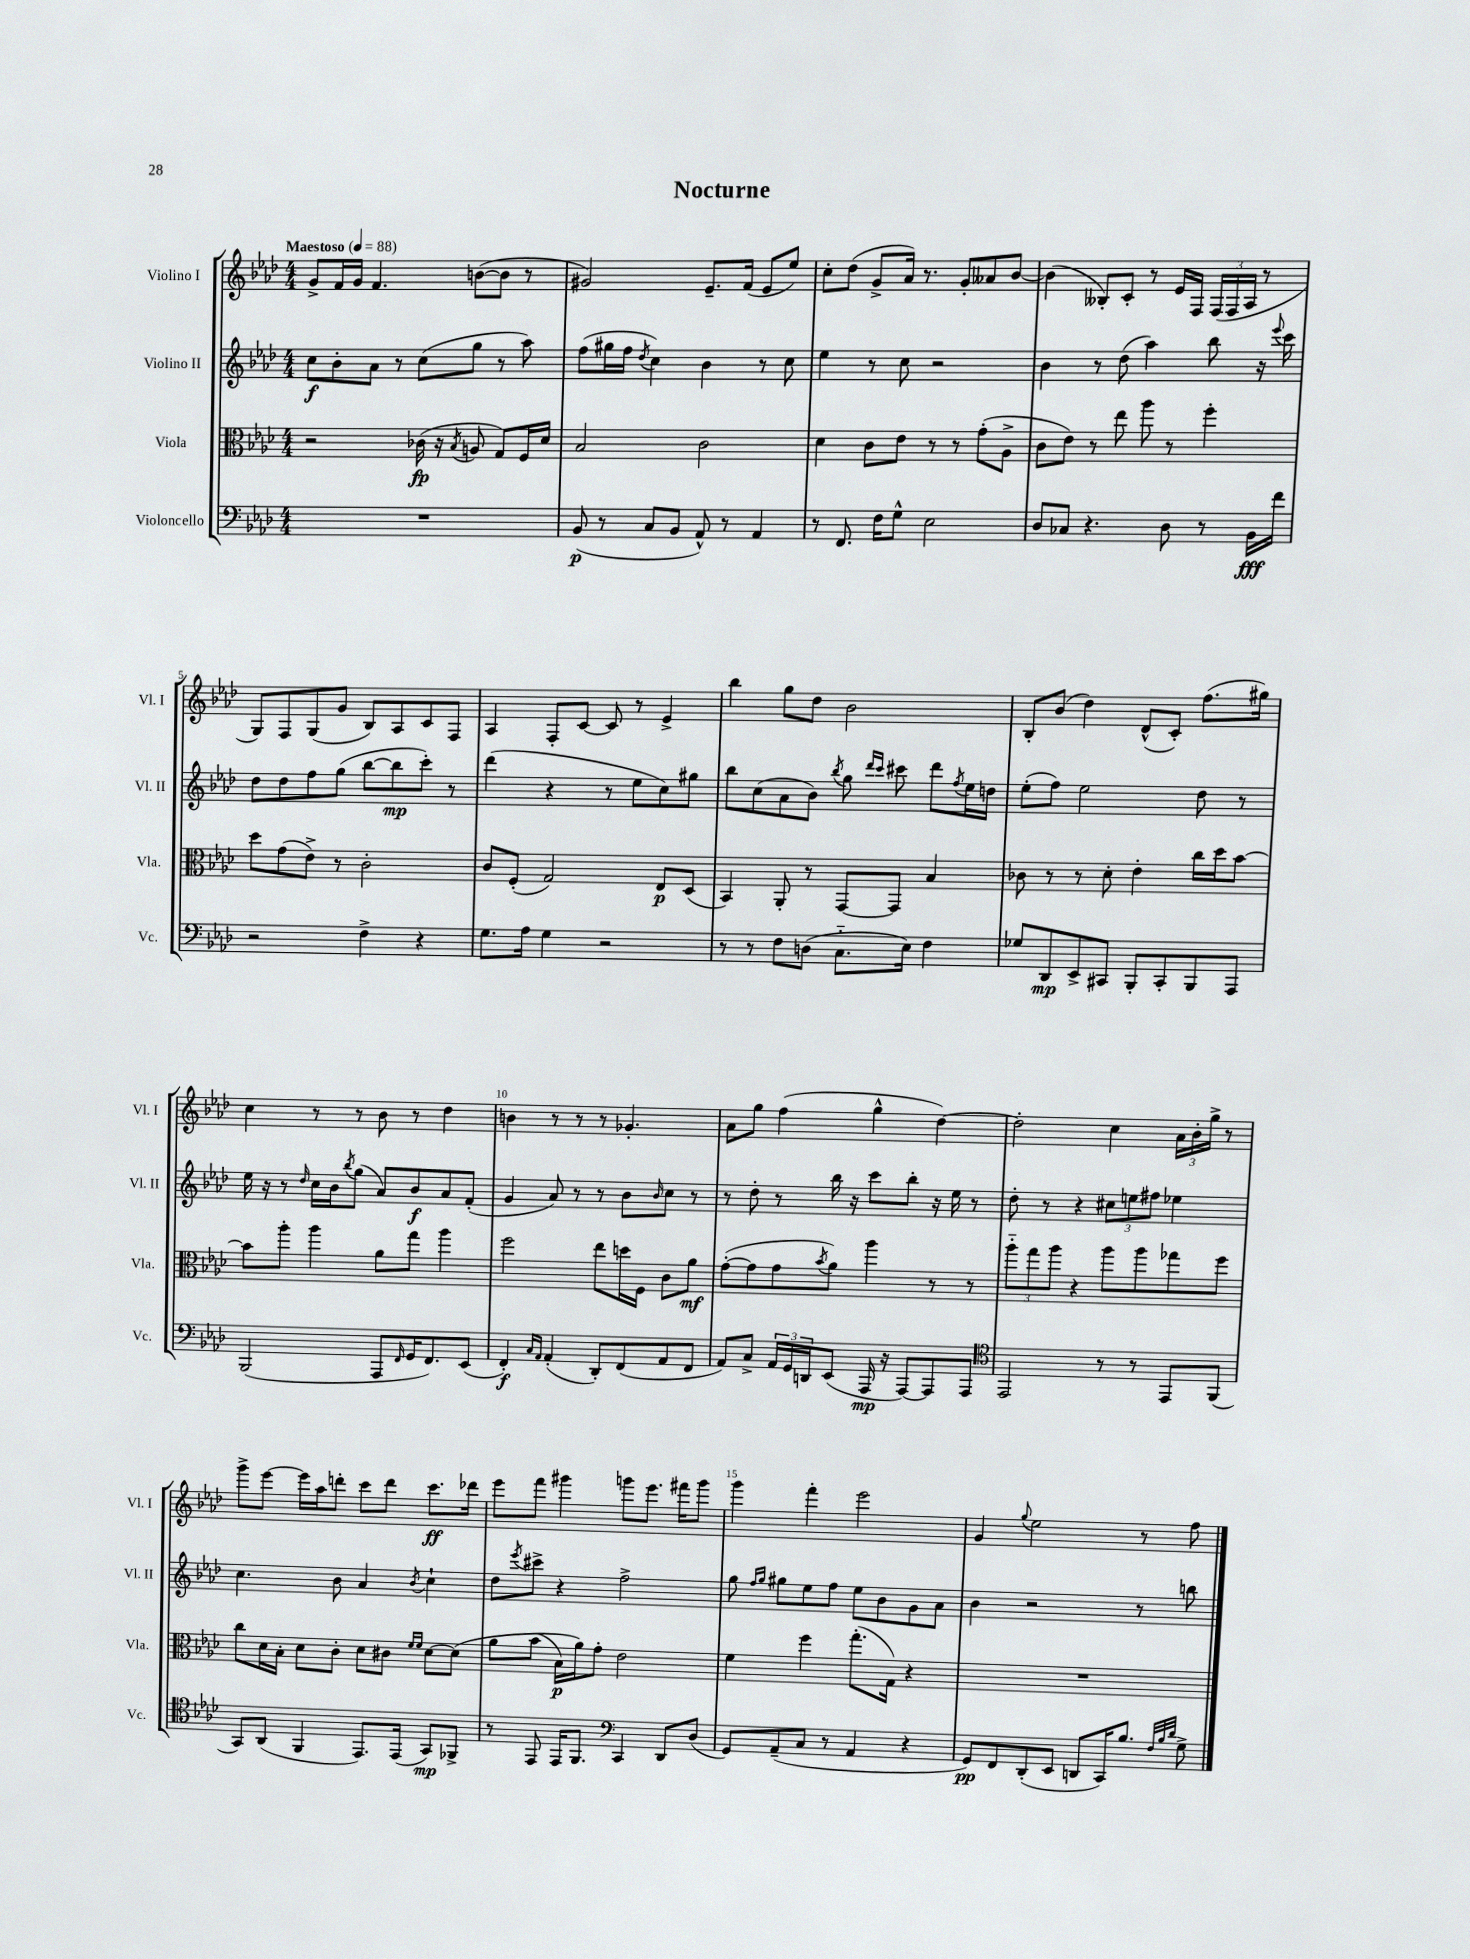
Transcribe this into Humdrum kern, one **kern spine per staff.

**kern	**kern	**kern	**kern
*staff4	*staff3	*staff2	*staff1
*clefF4	*clefC3	*clefG2	*clefG2
*k[b-e-a-d-]	*k[b-e-a-d-]	*k[b-e-a-d-]	*k[b-e-a-d-]
*M4/4	*M4/4	*M4/4	*M4/4
*MM88	*MM88	*MM88	*MM88
1r	2r	8cc	8g^
.	.	8b-'	16f
.	.	.	16g
.	.	8a-	4.f
.	.	8r	.
.	(16c-	(8cc	.
.	16r	.	.
.	8qB-	.	.
.	8A	8gg	([8b
.	8G)	8r	8b]
.	16F	8aa-)	8r
.	16d-	.	.
=	=	=	=
(8BB-	2B-	(8ff	2g#)
8r	.	16gg#	.
.	.	16ff	.
.	.	8qdd-	.
8C	.	4cc)	.
8BB-	.	.	.
8AA-^^)	2c	4b-	8.e-~
8r	.	.	.
.	.	.	(16f
4AA-	.	8r	8e-
.	.	8cc	8ee-)
=	=	=	=
8r	4d-	4ee-	8cc'
8.FF	.	.	(8dd-
.	8c	8r	8g^
16F	.	.	.
8G^^	8e-	8cc	16a-)
.	.	.	8.r
2E-	8r	2r	.
.	8r	.	8g'
.	(8g'	.	8a--
.	8A-^	.	[8b-
=	=	=	=
8D-	8c	4b-	(4b-]
8C-	8e-)	.	.
4.r	8r	8r	8B--')
.	8ee-	(8dd-	8c'
.	8aa-	4aa-)	8r
8D-	8r	.	16e-
.	.	.	16F
8r	4ff'	8bb-	(24F
.	.	.	24F
.	.	.	24A-
16BB-	.	16r	8r
.	.	8qqeee-	.
16f	.	16ccc	.
=	=	=	=
2r	8dd-	8dd-	8G)
.	(8g	8dd-	8F
.	8e-^)	8ff	(8G
.	8r	(8gg	8g
4F^	2c'	[8bb-	8B-)
.	.	8bb-]	8A-
4r	.	8ccc')	8c
.	.	8r	8F
=	=	=	=
8.G	8c	(4ddd-	4A-
.	(8F'	.	.
16A-	.	.	.
4G	2G)	4r	8F'
.	.	.	[8c
2r	.	8r	8c]
.	.	8ee-	8r
.	8E-	8cc)	4e-^
.	(8D-	8gg#	.
=	=	=	=
8r	4BB-)	8bb-	4bb-
8r	.	(8cc	.
8F	8AA-'	8a-	8gg
(8D	8r	8b-)	8dd-
.	.	8qbb-	.
8.C'~	[8GG	8gg	2b-
.	.	16qqddd-	.
.	.	16qqccc	.
.	8GG]	8ccc#	.
16E-)	.	.	.
4F	4B-	8ddd-	.
.	.	8qff	.
.	.	16ee-	.
.	.	16dd	.
=	=	=	=
8G-	8c-	(8ee-'	8B-'
8DD-	8r	8ff)	(8b-
8EE-^	8r	2ee-	4dd-)
8CC#	8d-'	.	.
8BBB-'	4e-'	.	(8d-^^
8CC#'	.	.	8c')
8BBB-	16cc	8dd-	(8.ff
.	16dd-	.	.
8AAA-	[8b-	8r	.
.	.	.	16gg#)
=	=	=	=
(2BBB-	8b-]	16ee-	4cc
.	.	16r	.
.	8aa-'	8r	.
.	.	16qqdd-	.
.	4aa-	16cc	8r
.	.	16b-	.
.	.	8qbb-	.
.	.	(8gg	8r
8AAA-	8a-	8a-)	8b-
16qqFF	.	.	.
16GG	8gg	8b-	8r
8.FF)	.	.	.
.	4aa-	8a-	4dd-
(8EE-	.	(8f'	.
=	=	=	=
4FF')	2ff	4g	4b
16qqC	.	.	.
16qqAA-	.	.	.
(4AA-'	.	8a-)	8r
.	.	8r	8r
8DD-')	8ee-	8r	8r
(8FF	16dd	8b-	4.g-'
.	16F	.	.
.	.	16qqb-	.
8AA-	8c	8cc	.
8FF	8a-	8r	.
=	=	=	=
8AA-)	([8g'	8r	8a-
8C^	8g]	8dd-'	8gg
24AA-	8g	8r	(4ff
24GG	.	.	.
24DD	.	.	.
.	8qb-	.	.
(8EE-	8a-)	16bb-	.
.	.	16r	.
16AAA-	4aa-	8ccc	4gg^^
16r	.	.	.
[8AAA-)	.	8bb-'	.
8AAA-]	8r	16r	[4dd-)
.	.	16ee-	.
8AAA-	8r	8r	.
=	=	=	=
*clefC4	*	*	*
2EE-	12aa-'~	8dd-'	2dd-']
.	12gg	.	.
.	.	8r	.
.	12aa-	.	.
.	4r	4r	.
8r	8aa-	12cc#	4cc
.	.	12ee	.
8r	8aa-	.	.
.	.	12ff#	.
8EE-	8gg-	4ee-	24a-
.	.	.	24b-'
.	.	.	24gg^
(8FF	8ff	.	8r
=	=	=	=
8GG)	8cc	4.cc	8ggg^
(8AA-	16d-	.	[8eee-
.	16B-'	.	.
4FF	8d-	.	16eee-]
.	.	.	16aa-
.	8c'	8b-	8ddd'
8.EE-)	8d-	4a-	8ccc
.	8c#	.	8ddd
(16EE-	.	.	.
.	16qqf	.	.
.	16qqf	8qb-	.
8GG)	[8d-	4cc`	8.ccc
8FF-^	&(8d-]	.	.
.	.	.	16ddd-
=	=	=	=
8r	8a-	8dd-	8eee-
.	.	8qeee-	.
8EE-	(8b-	8ccc#^	8fff
16EE-	16B-)	4r	4ggg#
8.FF	16a-&)	.	.
.	8g'	.	.
*clefF4	*	*	*
4CC	2e-	2ff^	8ggg
.	.	.	8.eee-
8DD-	.	.	.
.	.	.	16fff#
(8D-	.	.	8ggg
=	=	=	=
8GG)	4f	8gg	4ggg
.	.	16qqff	.
.	.	16qqgg	.
(8AA-~	.	8gg#	.
8C	4ff	8ee-	4fff'
8r	.	8ff	.
4AA-	(8.gg'	8ee-	2eee-
.	.	8b-	.
.	16G)	.	.
4r	4r	8g	.
.	.	8a-	.
=	=	=	=
8GG)	1r	4b-	4g
8FF	.	.	.
.	.	.	8qqgg
(8DD-'	.	2r	2ee-
8EE-	.	.	.
8DD	.	.	.
16CC)	.	.	.
8.B-	.	.	.
.	.	8r	8r
32qqF	.	.	.
32qqB-	.	.	.
32qqd-	.	.	.
8G^	.	8bb	8ff
==	==	==	==
*-	*-	*-	*-
